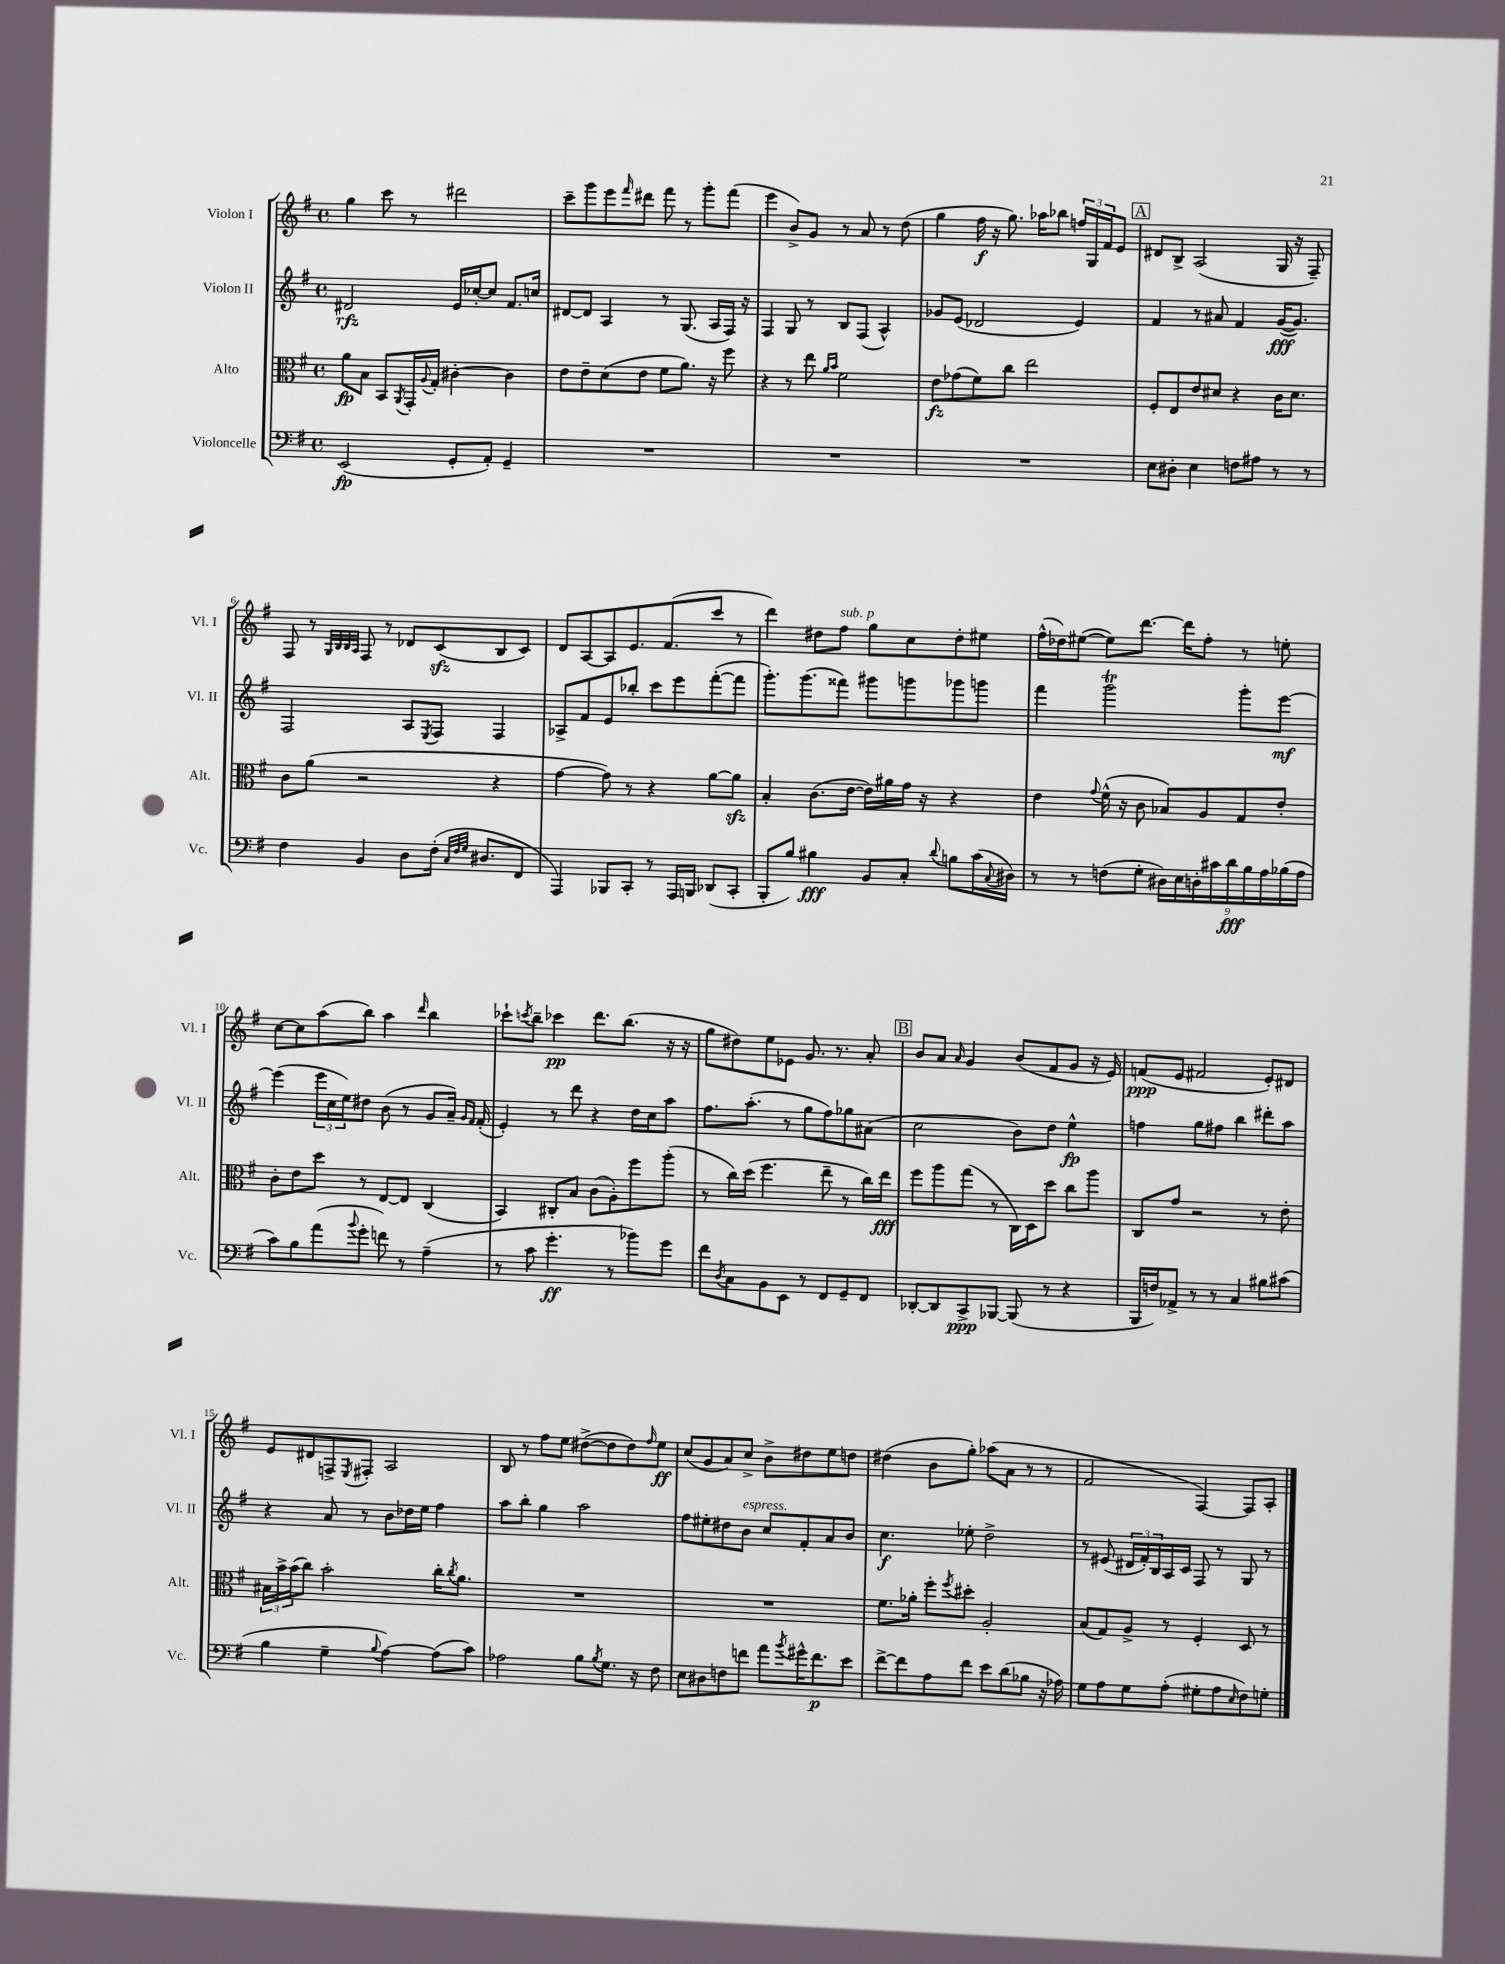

**kern	**kern	**kern	**kern
*staff4	*staff3	*staff2	*staff1
*clefF4	*clefC3	*clefG2	*clefG2
*k[f#]	*k[f#]	*k[f#]	*k[f#]
*M4/4	*M4/4	*M4/4	*M4/4
*met(c)	*met(c)	*met(c)	*met(c)
(2EE/	8a\L	2d#/	4gg\
.	8B\J	.	.
.	8BB/L	.	8ccc\
.	8qAA/	.	.
.	16GG'/L	.	8r
.	8qqA/	.	.
.	16G'/JJ	.	.
8GG'/L	[4c#'\	16e/LL	2ddd#\
.	.	[16cc-'/J	.
8AA'/J)	.	8cc-/]J	.
4GG~/	4c#\]	8.f#/L	.
.	.	16cc/Jk	.
=	=	=	=
1r	8e\L	[8d#/L	8ccc~\L
.	8e~\	8d#/]J	8ggg\
.	(8d\	4A/	8eee\
.	.	.	16qqfff#/
.	8e\J	.	8ddd#\J
.	8f#\L	8r	8fff#\
.	8.a\J)	(8.G/	8r
.	.	.	8ggg'\L
.	16r	16A/LL	.
.	8ff#\	16F#/JJ)	(8fff#\J
.	.	16r	.
=	=	=	=
1r	4r	4F#/	4eee\
.	8r	8G/	8b^/L)
.	8ee\	8r	8g/J
.	16qqa/LL	.	.
.	16qqb/JJ	.	.
.	2f#\	8B/L	8r
.	.	(8F#/J	8a/
.	.	4A^^/)	8r
.	.	.	(8dd\
=	=	=	=
1r	8e\L	8g-/L	4gg\
.	(8g-\	(8e/J	.
.	8f#\)	2d-/	16ff#\
.	.	.	16r
.	8cc\J	.	8.gg\)
.	2ee\	.	.
.	.	.	16aa-\LK
.	.	.	8bb-\J
.	.	4e/)	24ff/LL
.	.	.	24G/
.	.	.	24f#/J
.	.	.	8e/J
=	=	=	=
8E\L	8F#'/L	4f#/	8d#/L
8D#'\J	8E/	.	8B^/J
4E\	8e/	8r	(2A/
.	8d#/J	8a#/	.
8F\L	4r	4f#/	.
8A#\J	.	.	.
8r	16c\LK	([16g/LK	16G/
.	8.d#\J	8.g/]J)	16r
8r	.	.	8F#~/)
=	=	=	=
4F#\	8c\L	2F#/	8F#/
.	(8a\J	.	8r
.	.	.	32qqG/LLL
.	.	.	32qqB/
.	.	.	32qqB/
.	.	.	32qqA/JJJ
4BB/	2r	.	8F#/
.	.	.	8r
8D\L	.	8A/L	8d-/L
.	.	8qE/	.
(16F#'\Jk	.	8F#/J	(8c/
32qqC/LLL	.	.	.
32qqF#/	.	.	.
32qqG/JJJ	.	.	.
8.D#/L	.	.	.
.	4r	4F#/	8B/
8FF#/J	.	.	8c/J)
=	=	=	=
4AAA/)	[4g\	8A-^/L	8d/L
.	.	8f#/	[8A/
8BBB-/L	8g\])	8e/	8A/]
8CC'/J	8r	8bb-'/J	8.e/
8r	4r	8ccc\L	.
.	.	.	(8.f#/
16AAA/LL	.	8eee\	.
16BBB/JJ	.	.	.
(8DD-/L	[8a\L	([8fff#'\	8ccc/J
8CC'/J	8a\]J	8fff#\]J	8r
=	=	=	=
8BBB'/L	4B'/	8.ggg'\L)	4ddd\)
8B/J)	.	.	.
.	.	(8.ggg\	.
4B#\	(8.c\L	.	8dd#\L
.	.	8fff##\J)	8ff#\J
.	[16e\Jk	.	.
8BB/L	16e\]LL)	8ggg#\L	8gg\L
.	16a#\	.	.
8C'/J	16g\JJ	8ggg\	8cc\
.	16r	.	.
8qqd/	.	.	.
8B\L	4r	8ggg-\	8dd#'\
(16c\L	.	8ggg\J	8ee#\J
8qqC/	.	.	.
16D#\JJ)	.	.	.
=	=	=	=
8r	4e\	4fff#\	(16ff#^^\LL
.	.	.	16dd-\J)
8r	.	.	([8ee#\J
.	8qqg/	.	.
(8F\L	(16f#^^\	2ggg\	8ee#\]L)
.	16r	.	.
8G'\J	8c\	.	[8.ddd\J
18D#\LL)	8B-/L)	.	.
18E\	.	.	.
.	.	.	16ddd\]LK
18D'\	.	.	.
.	8A/	.	8ff#'\J
18c#\	.	.	.
18d\	.	.	.
.	8G/	8ggg'\L	8r
18B\	.	.	.
18A\	.	.	.
.	8e'/J	[8eee\J	8ee'\
(18B-\	.	.	.
18A\JJ	.	.	.
=	=	=	=
8c\L)	8c'\L	(4eee\]	[8cc\L
8B\	8e\	.	8cc\]
(8a\	8dd\J	24eee\LL	(8aa\
.	.	24cc\	.
.	.	24ee\J)	.
8qqb/	.	.	.
8g'\J	8r	8dd#\J	8bb\J)
8f\)	[8E/L	(8b\	4aa\
8r	8E/]J	8r	.
.	.	.	16qqddd/
(4A~\	(4C/	8g/L	4bb\
.	.	16a~/Jk)	.
.	.	16qqg/LL	.
.	.	16qqf#/JJ	.
.	.	(16f#'/	.
=	=	=	=
8r	4BB/)	4e'/)	8ccc-`\L
.	.	.	8qccc/
8c\	.	.	8bb~\J
4.g'\	8C#'/L	8r	4ccc-\
.	8B/J	8ddd\	.
.	(8c\L	4r	8.ddd\L
8r	8A'\)	.	.
.	.	.	(8.bb\J
8b-\L)	8ff#\	16dd\LL	.
.	.	16cc\J	.
8g\J	(8aa'\J	8aa\J	16r
.	.	.	16r
=	=	=	=
8f#\L	8r	8.ff#\L	8gg\L
8qD/	.	.	.
8C\	16cc\LL)	.	8dd#\)
.	(16dd\JJ	(8.aa'\J	.
8BB\	4.ff#\	.	8ee\
8EE\J	.	8r	8e-\J
8r	.	8gg\L	8.g/
8FF#/L	8ee~\	8ff#\)	.
.	.	.	8.r
8GG~/	8r	8gg-\	.
8FF#/J	16cc\LL)	(8a#\J	8a'/
.	16ee\JJ	.	.
=	=	=	=
[8DD-'/L	8ff#\L	2cc\	8b/L
8DD-/]	8aa\	.	8a/J
.	.	.	16qqa/
8CC^/	(8gg\J	.	4g/
[8BBB-/J	8r	.	.
(8BBB-/]	16C\LL)	8b\L)	(8b/L
.	16D\J	.	.
8r	8dd\J	8dd\J	8f#/
4r	8cc\L	4ee^^\	8g/J
.	8aa\J	.	16r
.	.	.	16e/)
=	=	=	=
16BBB/LL	8C/L	4ff\	(8f/L
16F/J)	.	.	.
8AA-^/J	8g/J	.	8e/J
8r	2r	8gg\L	2f#/
8r	.	8ff#\J	.
4C/	.	4bb\	.
8B#\L	8r	8ddd#'\L	8e'/L)
(8c#\J	8e'\	8aa\J	8d#/J
=	=	=	=
4B\	24B#\LL	4r	8e/L
.	24b^\	.	.
.	(24b\J	.	.
.	8cc\J)	.	8d#/
4G~\	2b'\	8a/	8F^/
.	.	.	8qE/
.	.	8r	8F#'/J
8qqB/	.	.	.
[4A\)	.	8b\L	2A/
.	.	16dd-\L	.
.	.	16ee\JJ	.
(8A\]L	16cc'\LK	4ff#\	.
.	8qcc/	.	.
.	8.a\J	.	.
8c\J)	.	.	.
=	=	=	=
2A-\	1r	8aa\L	8B/
.	.	8bb'\J	8r
.	.	4gg\	8ff#\L
.	.	.	8ee\J
8B\L	.	2aa\	([8dd#^\L
8qB/	.	.	.
8.G\J	.	.	8dd#\]
.	.	.	8dd#\)
16r	.	.	.
.	.	.	16qqff#/
8F#\	.	.	8ee\J
=	=	=	=
8E\L	1r	8ff#\L	(8cc/L
8D#\	.	8ee#'\	8g/
8F\	.	8dd#\	8a/)
8f\J	.	8b\J	8cc^/J
8a\L	.	8cc/L	8b^\L
8qb/	.	.	.
16g#^^\K	.	8f#'/	8dd#\
8.f\	.	.	.
.	.	8a/	8ee\
8e\J	.	8b/J	8dd\J
=	=	=	=
[8f#^\L	8.f#\L	4.cc\	(4dd#\
8f#\]	.	.	.
.	16a-'\Jk	.	.
8A\	8ff#'\L	.	8b\L
.	8qff#/	.	.
8f#\J	8dd#'\J	8ee-'\	8gg'\J)
8e\L	2A'/	2dd^\	(8aa-\L
(8d\	.	.	8a\J
8B-\J	.	.	8r
16r	.	.	8r
16A-\)	.	.	.
=	=	=	=
8G\L	(8B/L	8r	2f#/
8A\	8G/)	(8e#/	.
8G\	8A^/J	24d#/LL	.
.	.	24f#'/)	.
.	.	24B/	.
(8A'\J	8r	16A/	.
.	.	16c/JJ	.
8G#'\L	4F#'/	8F#/	[4F#/)
8A\	.	8r	.
16qqE/	.	.	.
8F#\)	8D/	8G/	8F#/]L
8G'\J	8r	8r	8A'/J
==	==	==	==
*-	*-	*-	*-
